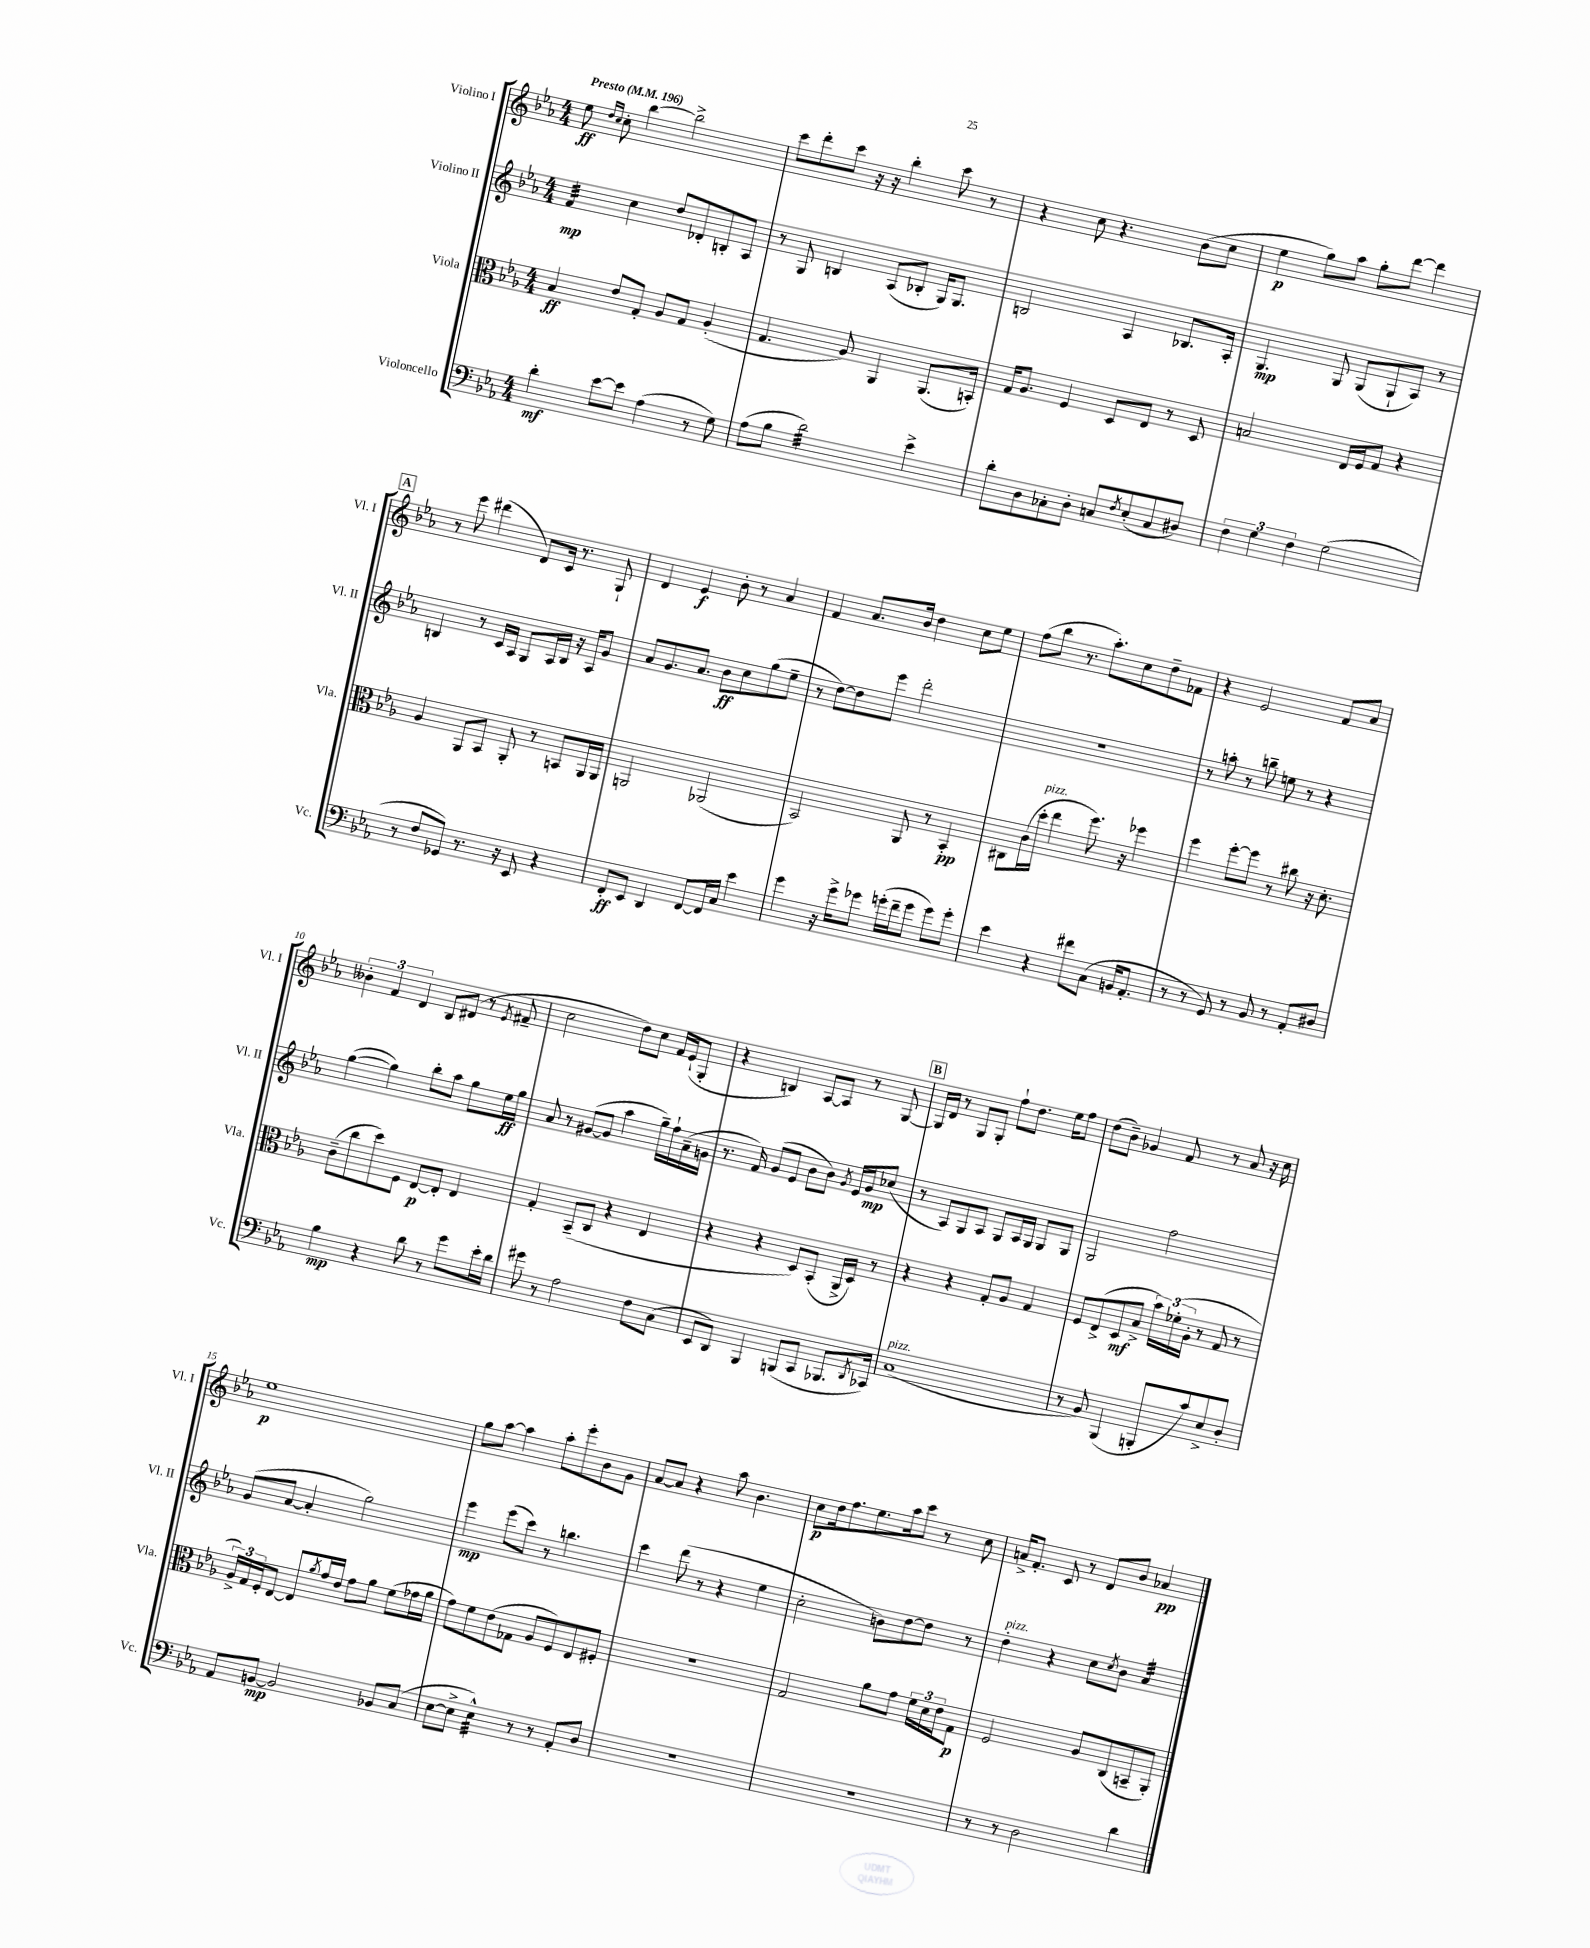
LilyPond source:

<<
\new StaffGroup <<
\new Staff = "s0" \with { instrumentName = "Violino I" shortInstrumentName = "Vl. I" } {
    \clef treble \key ees \major \numericTimeSignature \time 4/4 \tempo "Presto" 4 = 196
    ees''8\ff \grace { d''16 c''16 } c''8-. bes''4~ bes''2-> |
    c'''8 d'''8-. c'''8 r16 r16 bes''4-. c'''8 r8 |
    r4 c''8 r4. bes'8( c''8 |
    ees''4\p g''8) aes''8 g''8-. d'''8~ d'''4 |
    \mark \markup { \box "A" } r8 ees'''8 dis'''4( d'8) c'16 r8. g8-! |
    d'4 ees'4\f bes'8-. r8 aes'4 |
    f'4 aes'8. bes'16 d''4 c''8 ees''8 |
    f''8( bes''8 r8. aes''8.-.) c''8 d''8-- fes'8 |
    r4 ees'2 f'8 aes'8 |
    \tuplet 3/2 { beses'4-. f'4 d'4 } bes8 dis'8( r8 \acciaccatura { ees'8 } fis'8-- |
    c''2 d''8) c''8 f'16 ees'16-!( g8-. |
    r4 b4) aes8~ aes8 r8 g8~ |
    \mark \markup { \box "B" } g16 d'16 r8 g8 g8-. f''8-! d''8. ees''16 f''8 |
    d''8( bes'8--) ges'4 f'8 r8 aes'8 r16 c''16 |
    ees''1\p |
    g''8 aes''8~ aes''4 aes''8-. ees'''8-. bes'8 g'8 |
    aes'8~ aes'8 r4 aes''8 bes'4. |
    c''8\p d''16 f''8. ees''8. aes''16 c'''8 r8 c''8 |
    a'16-> f'8.-. c'8 r8 d'8 bes'8 aes'4\pp \bar "|." |
}
\new Staff = "s1" \with { instrumentName = "Violino II" shortInstrumentName = "Vl. II" } {
    \clef treble \key ees \major \numericTimeSignature \time 4/4
    f'4:32\mp c''4 d''8 des'8-. b8-. aes8 |
    r8 g8 b4 aes8( bes8-. g16) g8. |
    b2 aes4 bes8. aes16-. |
    g4.\mp g8 g8( g8-! aes8) r8 |
    \mark \markup { \box "A" } b4 r8 c'16 aes16 g8 aes16 b16 r16 aes16 g'8 |
    aes'8 g'8. aes'8. bes'8\ff c''8 g''8( ees''8-- |
    r8 d''8~) d''8 ees'''8 d'''2-. |
    R1 |
    r8 a''8-. r8 b''8-- e''8 r8 r4 |
    g''4~( g''4) bes''8-. aes''8 g''8 ees''16\ff g''16 |
    aes'8 r8 gis'8~( gis'8 aes''4 g''16--) f''16-! aes'16--( g'16 |
    r8. f'16) g'8( ees'8 bes'8 bes'8) \acciaccatura { g'8 } ees'16 g'16\mp ces''8( |
    \mark \markup { \box "B" } r8 aes8) g8 aes8 g8 aes16 g16 g8 g8 |
    g2 f''2 |
    g'8( aes'8~ aes'4-. g''2) |
    ees'''4\mp ees'''8( c'''8) r8 b''4. |
    c'''4 d'''8( r8 r4 ees''4 |
    c''2-. b'8) d''8~ d''8 r8 |
    d''4-.^\markup { \italic "pizz." } r4 c''8 \acciaccatura { c''8 } bes'8 aes'4:32 \bar "|." |
}
\new Staff = "s2" \with { instrumentName = "Viola" shortInstrumentName = "Vla." } {
    \clef alto \key ees \major \numericTimeSignature \time 4/4
    bes4\ff ees'8 g8-. aes8 g8 aes4-.( |
    g4. aes8) aes,4 aes,8.( b,16-.) |
    g16 aes8. f4 d8 ees8 r8 d8 |
    b2 ees16 f16 g8 r4 |
    \mark \markup { \box "A" } aes4 aes,8 bes,8 aes,8-. r8 b,8 aes,16 aes,16 |
    a,2 aes,2( |
    bes,2) aes,8 r8 bes,4-.\pp |
    cis8 c'16( d''16-.^\markup { \italic "pizz." } ees''4 f''8.) r16 fes''4 |
    f''4 f''8~-. f''8 r8 cis''8 r16 d'8.-. |
    c'8--( c''8 d''8) f8 ees8~\p ees8-. ees4 |
    g4-. bes,8--( c8 r4 ees4 |
    r4 r4 d8) bes,8-.( aes,16-> d16) r8 |
    \mark \markup { \box "B" } r4 r4 g8-. aes8 g4 |
    f8 ees8->( d8\mf bes8-> \tuplet 3/2 { bes'16) fes'16-.( aes16-. } r8 g8 r8 |
    \tuplet 3/2 { aes16->) g16 f16-. } ees8~ ees8 \acciaccatura { aes'8 } g'16 ees'16 g'8 aes'8 f'8( ges'16 aes'16 |
    g'8) f'8 ees'8( ges8 aes8 f8) ees8 fis8-. |
    R1 |
    g2 aes'8 g'8 \tuplet 3/2 { f'16 d'16 ees'16 } g8\p |
    f2 aes8 c8( b,8-- aes,8-.) \bar "|." |
}
\new Staff = "s3" \with { instrumentName = "Violoncello" shortInstrumentName = "Vc." } {
    \clef bass \key ees \major \numericTimeSignature \time 4/4
    d'4-.\mf ees'8~ ees'8 aes4( r8 g8) |
    aes8( bes8 d'2:32) ees'4-> |
    d'8-. d8 ces8-. d8-. c8 \acciaccatura { f8 } ees8-.( c8 dis8) |
    \tuplet 3/2 { f4 g4 f4 } g2( |
    \mark \markup { \box "A" } r8 f8 ges,8) r8. r16 ees,8 r4 |
    f,8-.\ff ees,8 d,4 f,8~ f,16 c16 ees'4 |
    g'4 r16 g'16-> ges'8 g'16-.( f'16-- g'8 g'8) g'8-. |
    ees'4 r4 fis'8 c8( b,16 aes,8.-. |
    r8 r8 g,8) r8 bes,8 r8 aes,8-. dis8 |
    bes4\mp r4 d'8 r8 g'8 ees'16-. d'16 |
    gis'8 r8 aes2 f8 c8( |
    ees,8 d,8) bes,,4 b,,8( c,8 bes,,8. \acciaccatura { d,8 } ces,16) |
    \mark \markup { \box "B" } c1^\markup { \italic "pizz." }( |
    r8 bes,8) bes,,4( b,,8-. c'8) ees8-> d8-. |
    aes,8 b,8~\mp b,2 bes,8 c8( |
    ees8~ ees8-> ees4:32-^) r8 r8 aes,8-. d8 |
    R1 |
    R1 |
    r8 r8 d2 d'4 \bar "|." |
}
>>
>>
